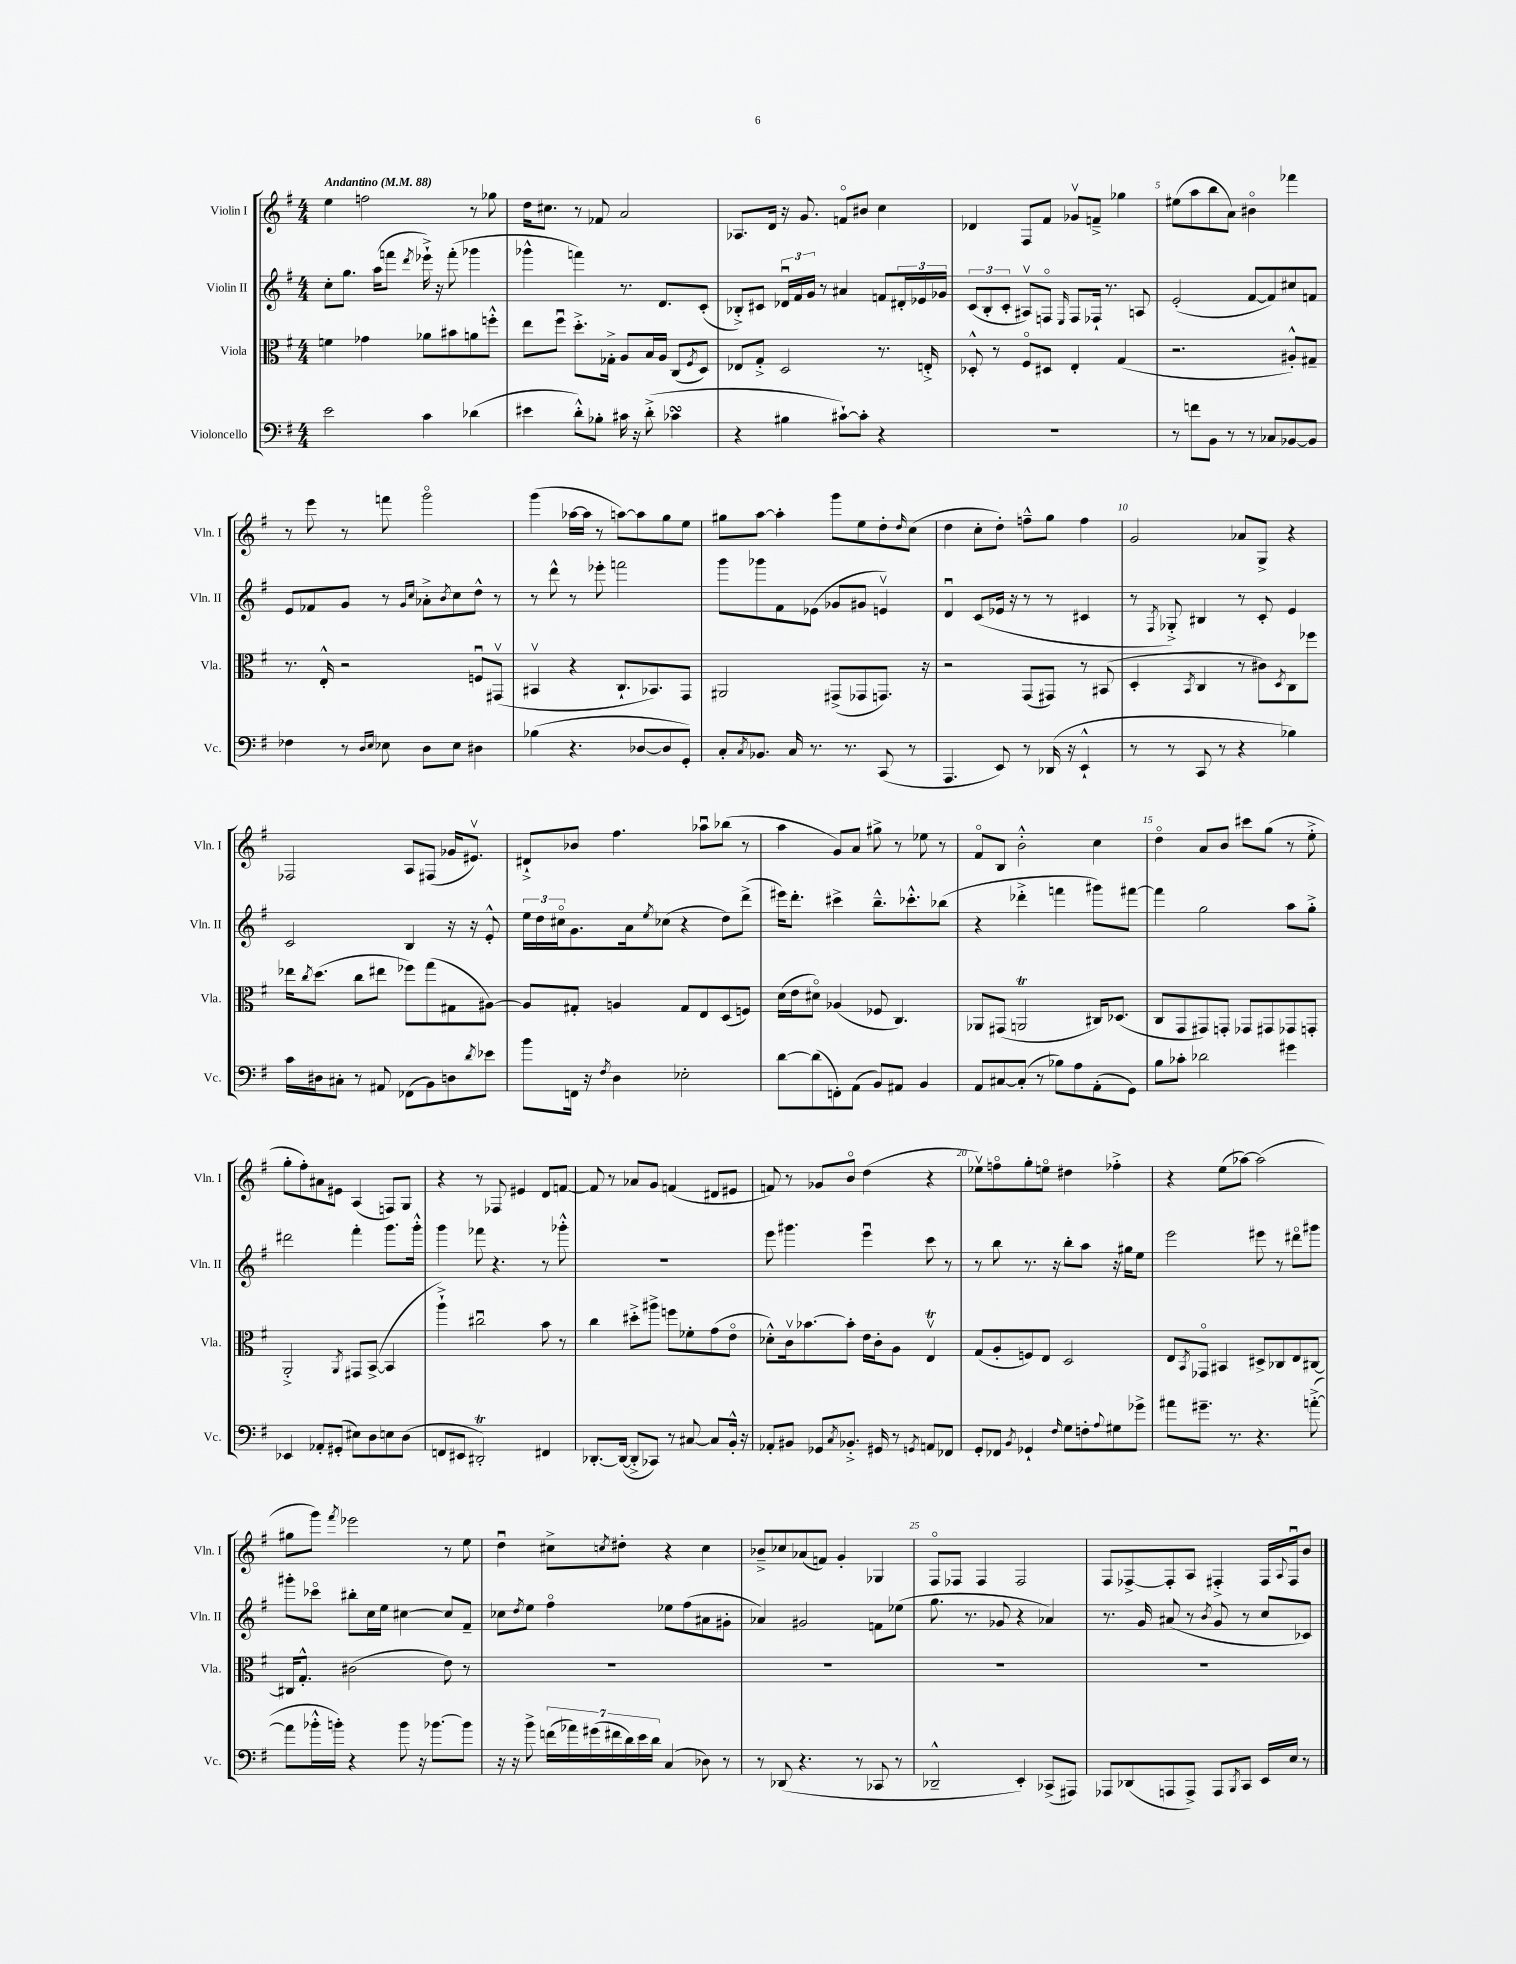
<<
\new StaffGroup <<
\new Staff = "s0" \with { instrumentName = "Violin I" shortInstrumentName = "Vln. I" } {
    \clef treble \key g \major \numericTimeSignature \time 4/4 \tempo "Andantino" 4 = 88
    e''4 f''2 r8 ges''8 |
    d''16 cis''8. r8 fes'8 a'2 |
    aes8. d'16 r16 g'8. f'8\flageolet bis'8 c''4 |
    des'4 fis8 fis'8 ges'8\upbow f'8---> ges''4 |
    eis''8( a''8 b''8 a'8) bis'4\flageolet fes'''4 |
    r8 e'''8 r8 f'''8 g'''2\flageolet |
    g'''4( aes''16~ aes''16 r8 a''8~) a''8 g''8 e''8 |
    gis''8 a''8~ a''4-. g'''8 e''8 d''8-. \grace { d''16 } c''8( |
    d''4 c''8-. d''8-.) f''8---^ g''8 f''4 |
    g'2 aes'8 g8-> r4 |
    fes2 a8 fis8( ges'16 eis'8.\upbow) |
    dis'8-!-> bes'8 fis''4. aes''8\downbow bes''8( r8 |
    a''4 g'8) a'8 gis''8-> r8 ees''8 r8 |
    fis'8\flageolet b8 b'2-.-^ c''4 |
    d''4\flageolet a'8 b'8 cis'''8 g''8( r8 e''8-.-> |
    g''8-. fis''8-.) ais'8 eis'8 a4( f8) g8 |
    r4 r8 fes8 eis'4 d'8 f'8~ |
    f'8 r8 aes'8 g'8 f'4( dis'8 eis'8 |
    f'8) r8 ges'8 b'8\flageolet d''4( r4 |
    ees''8\upbow) f''8\flageolet g''8-. e''8\flageolet dis''4 fes''4-.-> |
    r4 e''8( aes''8~) aes''2( |
    gis''8 g'''8) \acciaccatura { fis'''8 } ees'''2 r8 e''8 |
    d''4\downbow cis''8-> \acciaccatura { c''8 } dis''8-. r4 c''4 |
    bes'8---> ces''8 aes'8( f'8) g'4-. ges4 |
    fis8\flageolet fes8 fes4 fes2 |
    fis8 fes8~-> fes8-. a8 fis4-.-> fis16 \appoggiatura { a8 } fis16\downbow b'8 \bar "|." |
}
\new Staff = "s1" \with { instrumentName = "Violin II" shortInstrumentName = "Vln. II" } {
    \clef treble \key g \major \numericTimeSignature \time 4/4
    c''8-. g''8. a''16( f'''8 \acciaccatura { d'''8 } ees'''16-!->) r16 f'''8-.( ges'''4 |
    ges'''4-^ f'''4) r8. d'8. c'8-.( |
    bes8-.->) cis'8 \tuplet 3/2 { des'16\downbow fis'16 g'16 } r8 ais'4 f'8 \tuplet 3/2 { dis'16-. ees'16 ges'16 } |
    \tuplet 3/2 { c'8( b8-. c'8-. } ais8\upbow) f8\flageolet \grace { e16 } f8 fes16-! r8. a8 |
    e'2-.( fis'8~ fis'8) cis''8 f'8 |
    e'8 fes'8 g'8 r8 \grace { g'16 c''16 } aes'8-.-> \acciaccatura { b'8 } c''8 d''8-^ r8 |
    r8 d'''8-^ r8 ees'''8-. f'''2 |
    g'''8 ges'''8 fis'8 ees'8( ges'8 gis'8 e'4\upbow) |
    d'4\downbow c'8( ees'16 r16 r8 r8 cis'4 |
    r8 \acciaccatura { fis8 } ges8-.->) bis4 r8 c'8-. e'4 |
    c'2 b4 r16 r16 e'8-.-^ |
    \tuplet 3/2 { e''16 d''16 cis''16\flageolet } g'8. a'16 \acciaccatura { e''8 } ces''8( r4 d''8) d'''8->( |
    eis'''16) d'''8.-. cis'''4-> b''8.---^ ces'''8.-.-^ bes''8( |
    r4 des'''4-.-> f'''4 gis'''8) fis'''8~ |
    fis'''4 g''2 a''8 g''8-.-> |
    dis'''2 fis'''4-. g'''8. g'''16-.-^ |
    g'''4 fes'''8 r4. r8 ges'''8-.-^ |
    R1 |
    e'''8 gis'''4. e'''4\downbow c'''8 r8 |
    r8 b''8 r8. r16 b''8-. a''8 r16 gis''16 e''8 |
    e'''2 eis'''8 r8 dis'''8\flageolet gis'''8 |
    gis'''8-. ces'''8\flageolet bis''8-. c''16 e''16 cis''4~ cis''8 fis'8-- |
    ces''8 \acciaccatura { d''8 } e''8 fis''4\flageolet ees''8 fis''8( ais'8 gis'8-. |
    aes'4) gis'2 f'8 ees''8( |
    g''8. r8. ges'8 r4 aes'4) |
    r8. g'16 ais'8( r8 \acciaccatura { b'8 } g'8 r8 c''8 ces'8) \bar "|." |
}
\new Staff = "s2" \with { instrumentName = "Viola" shortInstrumentName = "Vla." } {
    \clef alto \key g \major \numericTimeSignature \time 4/4
    f'4 ges'4 aes'8 bis'8 a'8 f''8-.-^ |
    e''8 fis''8\downbow d''8.-.-> ges16-.-> a8 b16 a16 c8( \acciaccatura { fis8 } d8) |
    ees8 g8-.-> d2 r8. e16-.-> |
    des8-.-^ r8 fis8\flageolet dis8 e4-. g4( |
    r2. ais8-.-^) gis8-- |
    r8. e16-.-^ r2 f8\downbow gis,8\upbow( |
    bis,4\upbow r4 c8.-! bes,8.) g,8 |
    ais,2 gis,8->( ges,8 g,8.) r16 |
    r2 g,8( gis,8) r8 bis,8( |
    d4-. \acciaccatura { b,8 } c4 r8 cis'8) \acciaccatura { d8 } c8 fes''8 |
    ees''16 \acciaccatura { c''8 } d''8.( c''8 eis''8 fes''8) g''8( gis8 ais8~) |
    ais8 gis8-. a4 gis8 e8 d8( f8) |
    d'16( e'16 dis'8\flageolet) aes4( fes8 c4.) |
    aes,8 gis,8( a,2\trill cis16) des8.( |
    c8 g,8 gis,8) g,8-. ges,8 gis,8 ges,8 g,8-. |
    a,2-.-> \acciaccatura { a,8 } gis,8 b,8~->( b,4 |
    a''4-!->) cis''2\downbow b'8 r8 |
    c''4 dis''8-.-> ais''8-> f''8 fes'8-. g'8( e'8\flageolet |
    des'8-.-^) c'16\upbow bes'8.~ bes'8-. e'16 c'16-. a8 e4\upbow\trill |
    g8( a8-. f8) e8 d2 |
    e8 \acciaccatura { b,8 } ges,8\flageolet bis,4 dis8-> ces8 e8 cis8~ |
    cis16 g8.-.-^ cis'2( e'8) r8 |
    R1 |
    R1 |
    R1 |
    R1 \bar "|." |
}
\new Staff = "s3" \with { instrumentName = "Violoncello" shortInstrumentName = "Vc." } {
    \clef bass \key g \major \numericTimeSignature \time 4/4
    e'2 c'4 des'4( |
    eis'4 d'8-.-^) bes8-. cis'16 r16 d'8-.->( ces'4\turn |
    r4 bis4 cis'8~-!) cis'8-. r4 |
    R1 |
    r8 f'8 b,8 r8 r8 ces8 bes,8~ bes,8 |
    fes4 r8 \grace { d16 e16 } ees8 d8 ees8 dis4 |
    bes4( r4. des8~ des8 g,8-.) |
    c8-. \acciaccatura { c8 } bes,8. c16 r8. r8. c,8( r8 |
    a,,4. e,8) r8 des,16( r16 e,4-!-^ |
    r8 r8 c,8 r8 r4 bes4) |
    c'16 dis16 cis8-. r8 ais,8 fes,8( b,8) d8 \acciaccatura { d'8 } ees'8 |
    b'8 f,16 r16 \acciaccatura { fis8 } d4 ees2-. |
    d'8~ d'8( f,8-.) a,8( b,8) ais,8 b,4 |
    a,8 cis8~ cis8-.( r8 bes8) a8 a,8-.( g,8) |
    b8 ces'8-. des'2 gis'4 |
    ees,4 aes,8-. gis,8-.( eis8) d8 e8 d8( |
    f,8 eis,8 dis,2-.\trill) fis,4 |
    des,8.~-. des,16~( des,8-.-> ces,8) r8 cis8~ cis8 b,16-.-^ r16 |
    aes,8-. bis,8 ges,8 \acciaccatura { c8 } bes,8.-.-> gis,16 r8 \acciaccatura { g,8 } a,8 fes,8 |
    g,8-. fes,8 \acciaccatura { b,8 } ges,4-! \grace { fis16 } g8 f8-. \appoggiatura { a8 } gis8 ges'8-> |
    ais'8 gis'8.-- r8. r4. a'8~-.->( |
    a'8 bes'16-.-^ b'16-.) r4 b'8 r16 bes'8.~ bes'8 |
    r16 r16 b'8-> \tuplet 7/4 { f'16( aes'16) gis'16( fis'16 d'16) e'16 d'16 } c4( des8) r8 |
    r8 des,8( r4. r8 ces,8 r8 |
    des,2---^ e,4-.) ces,8->( ais,,8) |
    aes,,8 des,8( a,,8 a,,8->) a,,8 \acciaccatura { b,,8 } c,8 e,16 e16 r8 \bar "|." |
}
>>
>>
\layout { \context { \Score \override BarNumber.break-visibility = ##(#f #t #t) barNumberVisibility = #(every-nth-bar-number-visible 5) } }
